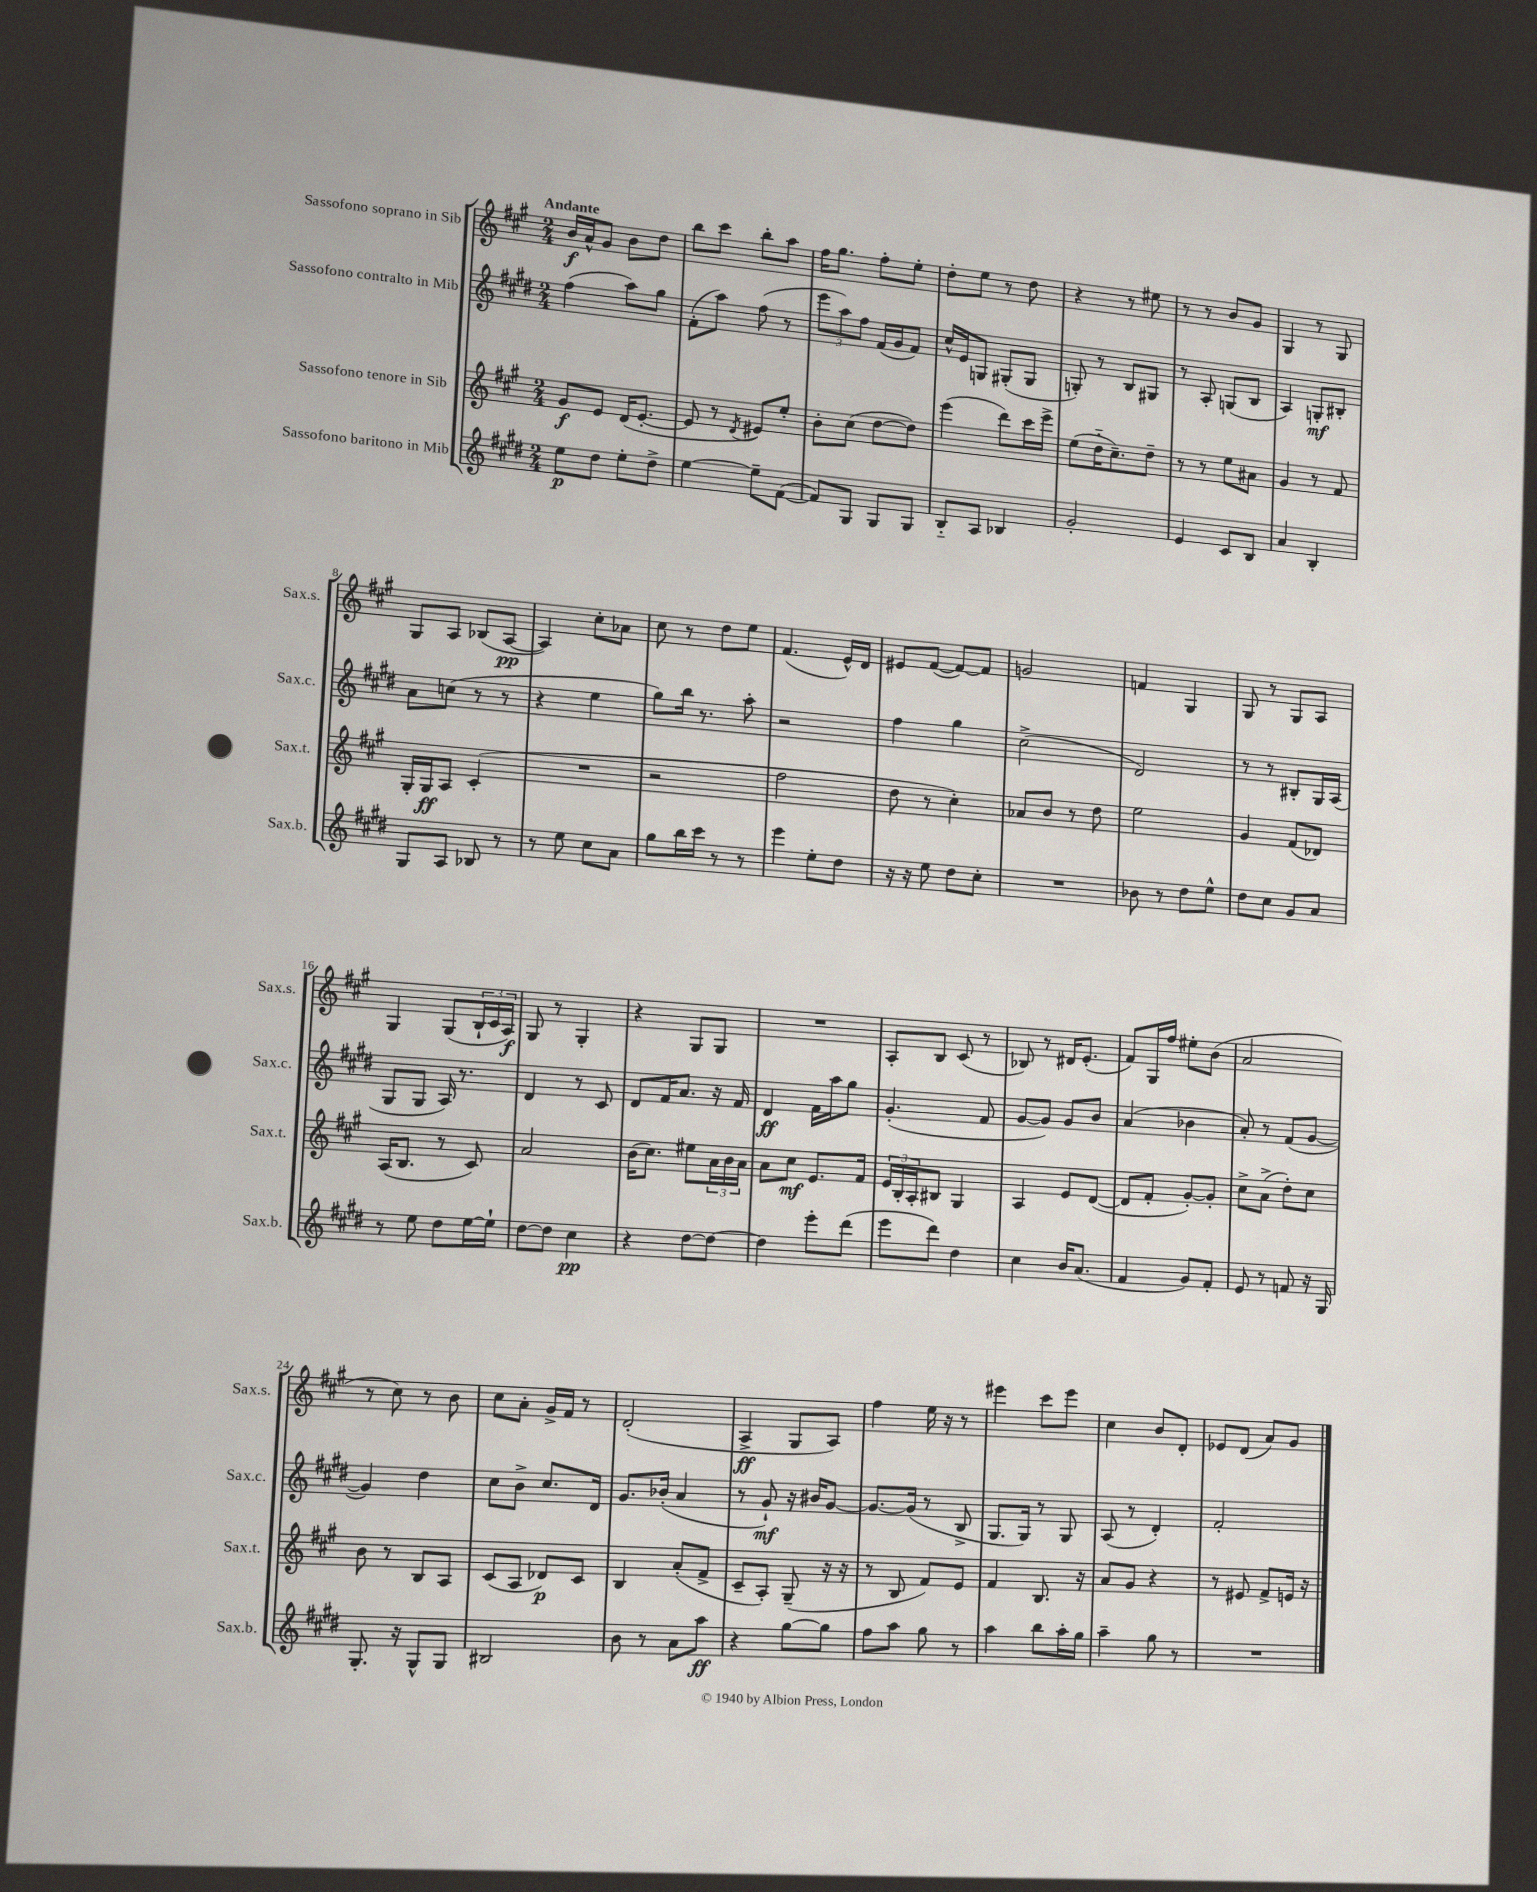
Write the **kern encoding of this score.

**kern	**dynam	**kern	**dynam	**kern	**dynam	**kern	**dynam
*part4	*part4	*part3	*part3	*part2	*part2	*part1	*part1
*staff4	*staff4	*staff3	*staff3	*staff2	*staff2	*staff1	*staff1
*I"Sassofono baritono in Mib	*	*I"Sassofono tenore in Sib	*	*I"Sassofono contralto in Mib	*	*I"Sassofono soprano in Sib	*
*I'Sax.b.	*	*I'Sax.t.	*	*I'Sax.c.	*	*I'Sax.s.	*
*clefG2	*	*clefG2	*	*clefG2	*	*clefG2	*
*k[f#c#g#d#]	*	*k[f#c#g#]	*	*k[f#c#g#d#]	*	*k[f#c#g#]	*
*M2/4	*	*M2/4	*	*M2/4	*	*M2/4	*
=1	=1	=1	=1	=1	=1	=1	=1
!	!	!	!	!	!	!LO:TX:a:B:t=Andante	!
8ee\L	p	8g#/L	f	(4ff#\	.	16b/LL	f
.	.	.	.	.	.	16a^^/J	.
8dd#\J	.	8e/J	.	.	.	8g#/J	.
8ee'\L	.	(16d/KL	.	8aa\L)	.	8b\L	.
.	.	[8.e'/J	.	.	.	.	.
8dd#^\J	.	.	.	8gg#\J	.	8dd\J	.
=2	=2	=2	=2	=2	=2	=2	=2
[4ee\	.	8e/]	.	(8f#'\L	.	8bb\L	.
.	.	8r	.	8aa\J)	.	8ccc#\J	.
.	.	8qd/	.	.	.	.	.
8ee~\L]	.	8e#X/L)	.	(8ff#\	.	8bb'\L	.
([8f#\J	.	8ee'/J	.	8r	.	8aa\J	.
=3	=3	=3	=3	=3	=3	=3	=3
8f#/L])	.	8b'\L	.	12eee\L	.	16ff#\KL	.
.	.	.	.	.	.	8.gg#\J	.
.	.	.	.	12aa\)	.	.	.
8G#/J	.	(8cc#\J	.	.	.	.	.
.	.	.	.	12ff#\J	.	.	.
8G#/L	.	[8dd\L	.	(16f#/LL	.	8ff#'\L	.
.	.	.	.	16g#/J	.	.	.
8G#/J	.	8dd\J])	.	8f#/J)	.	8ee'\J	.
=4	=4	=4	=4	=4	=4	=4	=4
8B/L	.	(4eee\	.	16cc#^^/LL	.	8dd'\L	.
.	.	.	.	16e/J	.	.	.
8A/J	.	.	.	8Gn/J	.	8ee\J	.
4B-X/	.	8ddd\L)	.	(8G#X'/L	.	8r	.
.	.	16ccc#\L	.	8G#/J	.	8dd\	.
.	.	16eee^\JJ	.	.	.	.	.
=5	=5	=5	=5	=5	=5	=5	=5
2g#'/	.	(8ee\L	.	8Gn'/)	.	4r	.
.	.	16dd\K	.	8r	.	.	.
.	.	8.cc#~\)	.	.	.	.	.
.	.	.	.	8B/L	.	8r	.
.	.	8dd~\J	.	8G#X/J	.	8ee#X\	.
=6	=6	=6	=6	=6	=6	=6	=6
4e/	.	8r	.	8r	.	8r	.
.	.	8r	.	8A'/	.	8r	.
8c#/L	.	8ee\L	.	(8Gn/L	.	8b/L	.
8B/J	.	8a#X\J	.	8B/J	.	8g#/J	.
=7	=7	=7	=7	=7	=7	=7	=7
4a/	.	4g#/	.	4A/)	.	4G#/	.
4B'/	.	8r	.	8Gn'/L	mf	8r	.
.	.	8f#/	.	8B#X'/J	.	8G#/	.
!!LO:LB:g=z
=8	=8	=8	=8	=8	=8	=8	=8
8G#/L	.	16G#'/LL	.	8a\L	.	8G#/L	.
.	.	16G#/J	ff	.	.	.	.
8A/J	.	8A/J	.	(8ccn\J	.	8A/J	.
8B-X/	.	(4c#'/	.	8r	.	(8B-X/L	.
8r	.	.	.	8r	.	[8A/J	pp
=9	=9	=9	=9	=9	=9	=9	=9
8r	.	2r	.	4r	.	4A/])	.
8ee\	.	.	.	.	.	.	.
8cc#\L	.	.	.	4ee\	.	8cc#'\L	.
8a\J	.	.	.	.	.	8a-X\J	.
=10	=10	=10	=10	=10	=10	=10	=10
8gg#\L	.	2r	.	8gg#\L)	.	8cc#\	.
16bb\L	.	.	.	16bb\Jk	.	8r	.
16ccc#\JJ	.	.	.	8.r	.	.	.
8r	.	.	.	.	.	8dd\L	.
8r	.	.	.	8aa'\	.	8ee\J	.
=11	=11	=11	=11	=11	=11	=11	=11
4eee\	.	2ff#\	.	2r	.	(4.f#/	.
8ee'\L	.	.	.	.	.	.	.
8dd#\J	.	.	.	.	.	16e^^/LL)	.
.	.	.	.	.	.	16d/JJ	.
=12	=12	=12	=12	=12	=12	=12	=12
16r	.	8dd\	.	4ff#\	.	8e#X/L	.
16r	.	.	.	.	.	.	.
8ee\	.	8r	.	.	.	([8f#/J	.
8dd#\L	.	4cc#'\)	.	4gg#\	.	8f#/L_)	.
8cc#'\J	.	.	.	.	.	8f#/J]	.
=13	=13	=13	=13	=13	=13	=13	=13
2r	.	8a-X/L	.	(2cc#^\	.	2gn/	.
.	.	8b/J	.	.	.	.	.
.	.	8r	.	.	.	.	.
.	.	8dd\	.	.	.	.	.
=14	=14	=14	=14	=14	=14	=14	=14
8b-X\	.	2ee\	.	2d#/)	.	4fn/	.
8r	.	.	.	.	.	.	.
8dd#\L	.	.	.	.	.	4G#/	.
8ee^^\J	.	.	.	.	.	.	.
=15	=15	=15	=15	=15	=15	=15	=15
8dd#\L	.	4g#/	.	8r	.	8G#/	.
8cc#\J	.	.	.	8r	.	8r	.
8g#/L	.	(8f#/L	.	8B#X'/L	.	8G#/L	.
8a/J	.	8d-X/J)	.	16G#/L	.	8A/J	.
.	.	.	.	(16A/JJ	.	.	.
!!LO:LB:g=z
=16	=16	=16	=16	=16	=16	=16	=16
8r	.	(16A/KL	.	8G#/L	.	4G#/	.
.	.	8.B/J	.	.	.	.	.
8ee\	.	.	.	8G#/J	.	.	.
8dd#\L	.	8r	.	16A/)	.	(8G#/L	.
.	.	.	.	8.r	.	.	.
[16ee\L	.	8c#/)	.	.	.	24B`/L	.
.	.	.	.	.	.	24c#/	.
16ee`\JJ]	.	.	.	.	.	.	.
.	.	.	.	.	.	24A/JJ)	f
=17	=17	=17	=17	=17	=17	=17	=17
[8dd#\L	.	2a/	.	4d#/	.	8G#/	.
8dd#\J]	.	.	.	.	.	8r	.
4cc#\	pp	.	.	8r	.	4G#'/	.
.	.	.	.	8c#/	.	.	.
=18	=18	=18	=18	=18	=18	=18	=18
4r	.	(16b\KL	.	8d#/L	.	4r	.
.	.	8.cc#\J)	.	.	.	.	.
.	.	.	.	16f#/K	.	.	.
.	.	.	.	8.a/J	.	.	.
[8dd#\L	.	8ee#X\L	.	.	.	8G#/L	.
8dd#\J_	.	24a\L	.	16r	.	8G#/J	.
.	.	24b\	.	.	.	.	.
.	.	.	.	16f#/	.	.	.
.	.	24a\JJ	.	.	.	.	.
=19	=19	=19	=19	=19	=19	=19	=19
4dd#\]	.	8a\L	.	4d#/	ff	2r	.
.	.	8cc#\J	mf	.	.	.	.
8eee'\L	.	8.e/L	.	16f#\LL	.	.	.
.	.	.	.	16aa\J	.	.	.
(8ddd#\J	.	.	.	8gg#\J	.	.	.
.	.	16f#/Jk	.	.	.	.	.
=20	=20	=20	=20	=20	=20	=20	=20
8eee\L	.	24e/LL	.	(4.g#'/	.	8A'/L	.
.	.	24B'/	.	.	.	.	.
.	.	24A'/J	.	.	.	.	.
8ddd#\J)	.	8B#X/J	.	.	.	8B/J	.
4dd#\	.	4G#/	.	.	.	(8c#/	.
.	.	.	.	8f#/	.	8r	.
=21	=21	=21	=21	=21	=21	=21	=21
4cc#\	.	4A/	.	[8g#/L	.	8B-X/)	.
.	.	.	.	8g#/J])	.	8r	.
16b/KL	.	8e/L	.	8g#/L	.	16d#X/KL	.
(8.a/J	.	.	.	.	.	(8.e'/J	.
.	.	([8d/J	.	8b/J	.	.	.
=22	=22	=22	=22	=22	=22	=22	=22
4f#/	.	8d/L]	.	(4a/	.	8f#/L)	.
.	.	8f#'/J	.	.	.	16G#/L	.
.	.	.	.	.	.	16ff#/JJ	.
8g#/L)	.	[8g#'/L)	.	4b-X\	.	8ee#X'\L	.
8f#'/J	.	8g#'/J]	.	.	.	(8b\J	.
=23	=23	=23	=23	=23	=23	=23	=23
8e/	.	8cc#^\L	.	8a'/)	.	2a/	.
8r	.	(8a^\J	.	8r	.	.	.
8fn/	.	8dd'\L)	.	(8f#/L	.	.	.
16r	.	8cc#\J	.	[8g#/J	.	.	.
16G#/	.	.	.	.	.	.	.
!!LO:LB:g=z
=24	=24	=24	=24	=24	=24	=24	=24
8.G#'/	.	8b\	.	4g#/])	.	8r	.
.	.	8r	.	.	.	8cc#\)	.
16r	.	.	.	.	.	.	.
8G#^^/L	.	8B/L	.	4dd#\	.	8r	.
8G#/J	.	8A/J	.	.	.	8b\	.
=25	=25	=25	=25	=25	=25	=25	=25
2B#X/	.	(8c#/L	.	8cc#\L	.	8cc#\L	.
.	.	8A/J	.	8b^\J	.	8a'\J	.
.	.	8d-X/L)	p	8.cc#/L	.	16g#^/LL	.
.	.	.	.	.	.	16f#/JJ	.
.	.	8c#/J	.	.	.	8r	.
.	.	.	.	16d#/Jk	.	.	.
=26	=26	=26	=26	=26	=26	=26	=26
8b\	.	4B/	.	8.g#/L	.	(2d'/	.
8r	.	.	.	.	.	.	.
.	.	.	.	(16b-X'/Jk	.	.	.
8a\L	.	(8a'/L	.	4a/	.	.	.
8aa\J	ff	8f#^/J	.	.	.	.	.
=27	=27	=27	=27	=27	=27	=27	=27
4r	.	8c#~/L	.	8r	.	4A^/	ff
.	.	8A'/J)	.	8g#`/)	mf	.	.
[8gg#\L	.	(8G#~/	.	16r	.	8G#/L	.
.	.	.	.	16b#X/KL	.	.	.
8gg#\J]	.	16r	.	[8g#/J	.	8A/J)	.
.	.	16r	.	.	.	.	.
=28	=28	=28	=28	=28	=28	=28	=28
8ff#\L	.	8r	.	8.g#/L_	.	4ff#\	.
8aa\J	.	8B/	.	.	.	.	.
.	.	.	.	(16g#/Jk]	.	.	.
8gg#\	.	8f#/L)	.	8r	.	16ee\	.
.	.	.	.	.	.	16r	.
8r	.	8e/J	.	8B^/	.	8r	.
=29	=29	=29	=29	=29	=29	=29	=29
4aa\	.	4f#/	.	8.G#/L	.	4eee#X\	.
.	.	.	.	16G#/Jk)	.	.	.
8bb\L	.	8.B/	.	8r	.	8ccc#\L	.
16aa'\L	.	.	.	8G#/	.	8eee#\J	.
16gg#\JJ	.	16r	.	.	.	.	.
=30	=30	=30	=30	=30	=30	=30	=30
4aa~\	.	8a/L	.	(8A/	.	4cc#\	.
.	.	8g#/J	.	8r	.	.	.
8gg#\	.	4r	.	4d#'/)	.	8b/L	.
8r	.	.	.	.	.	8d'/J	.
=31	=31	=31	=31	=31	=31	=31	=31
2r	.	8r	.	2f#'/	.	8e-X/L	.
.	.	8e#X/	.	.	.	(8d/J	.
.	.	8f#^/L	.	.	.	8a/L)	.
.	.	16en/Jk	.	.	.	8g#/J	.
.	.	16r	.	.	.	.	.
==	==	==	==	==	==	==	==
*-	*-	*-	*-	*-	*-	*-	*-
